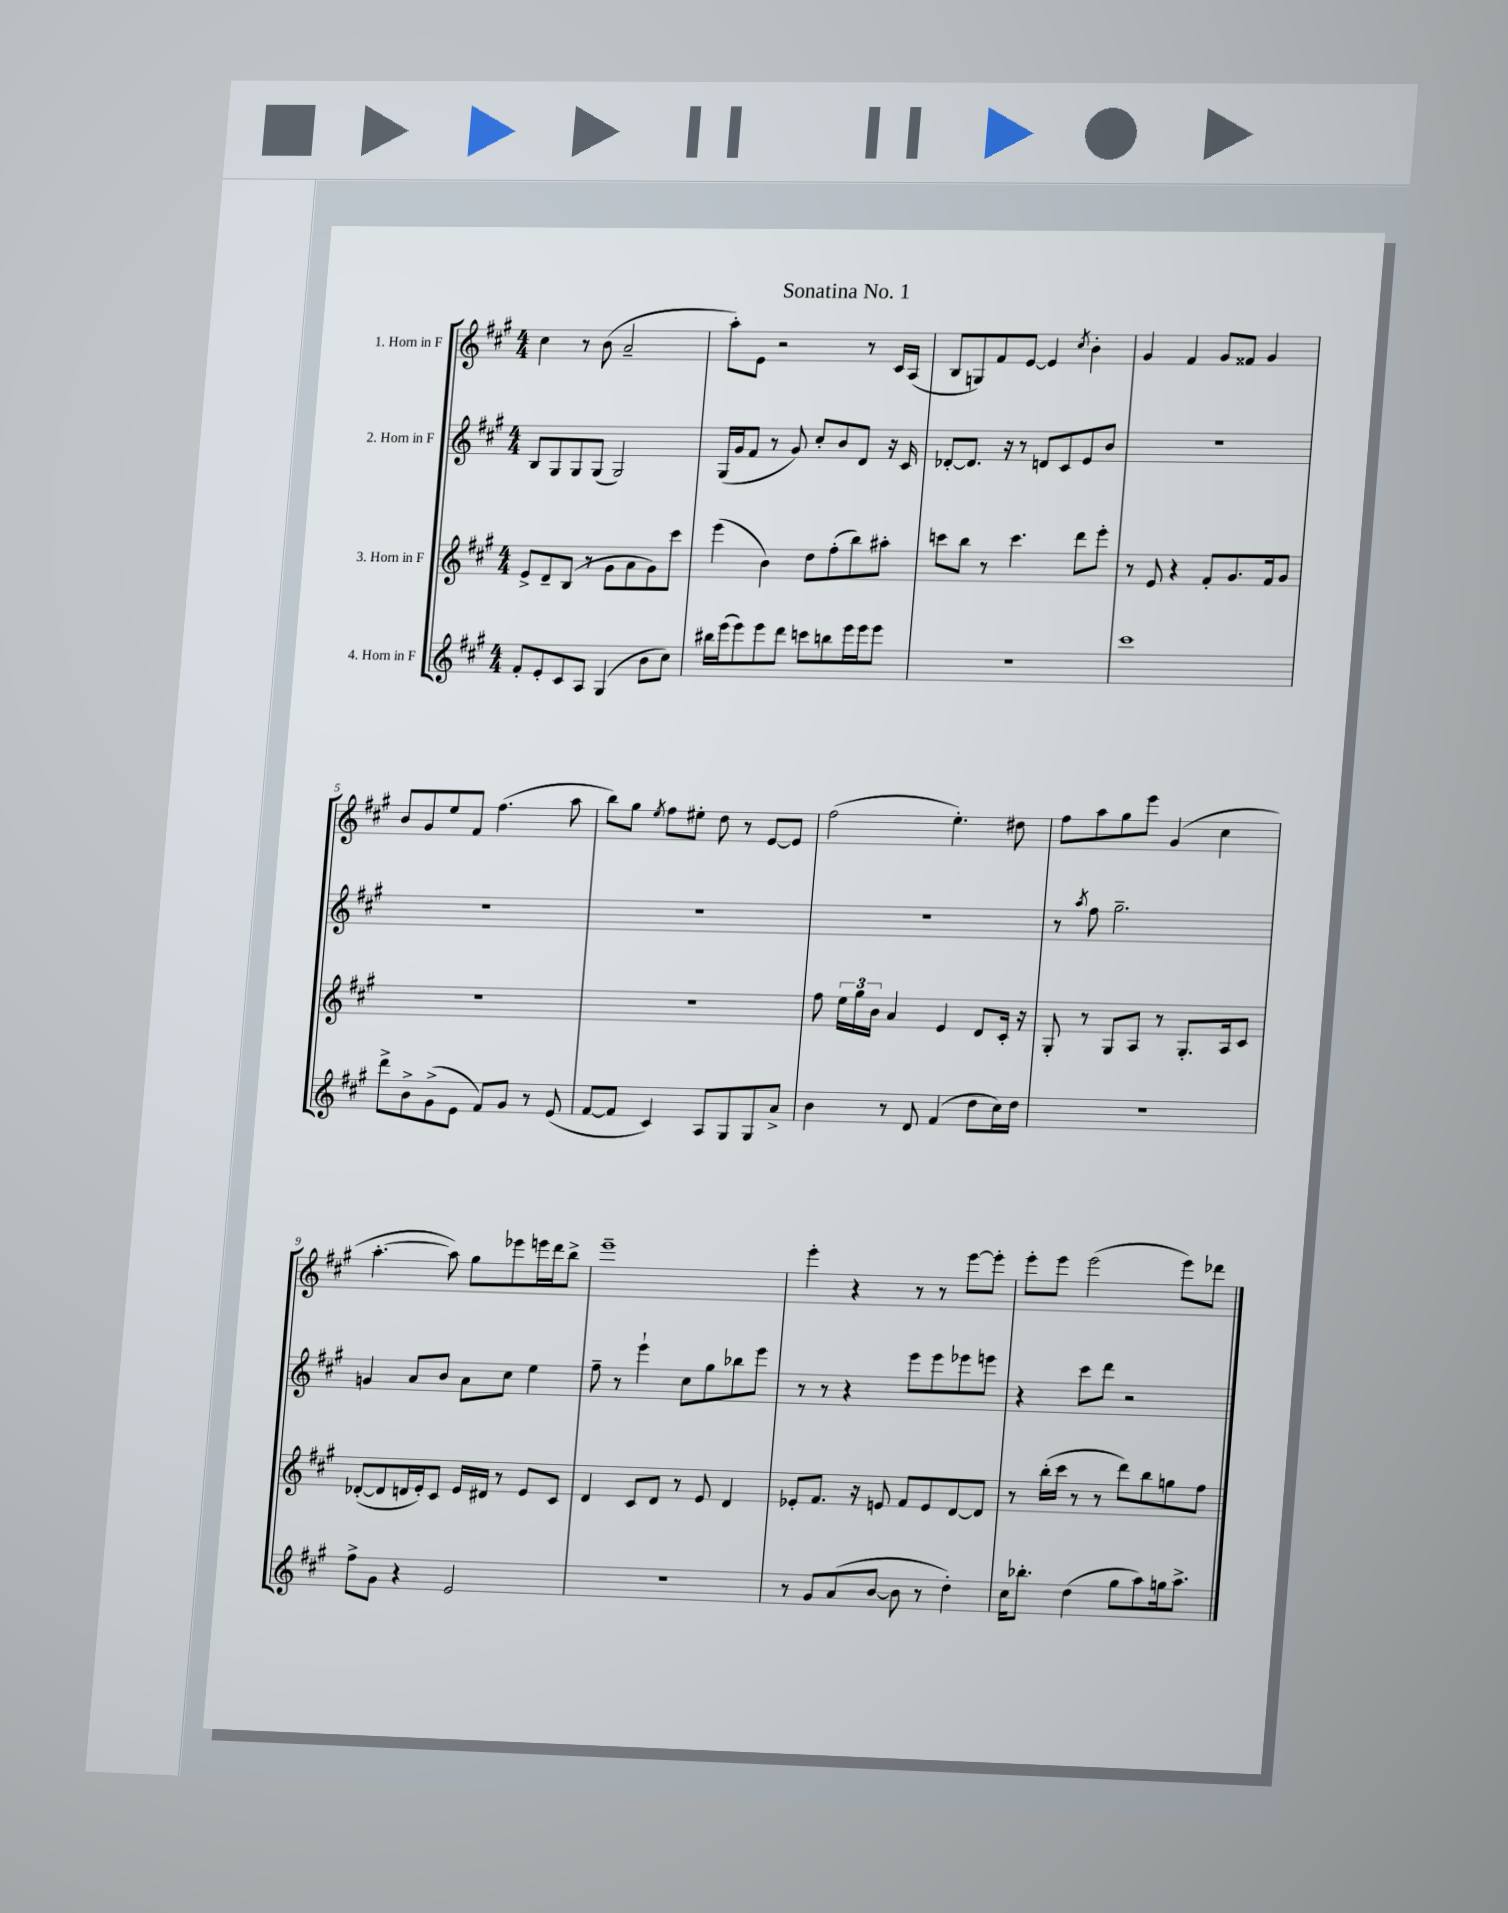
\header { title = "Sonatina No. 1" }
<<
\new StaffGroup <<
\new Staff = "s0" \with { instrumentName = "1. Horn in F" } {
    \clef treble \key a \major \numericTimeSignature \time 4/4
    \autoBeamOff cis''4 r8 b'8( a'2-- |
    a''8[-.) e'8] r2 r8 cis'16[ a16]( |
    b8[ g8) fis'8 e'8]~ e'4 \acciaccatura { cis''8 } b'4-. |
    gis'4 fis'4 gis'8[ fisis'8] gis'4 |
    b'8[ gis'8 e''8 fis'8] fis''4.( a''8 |
    b''8[) gis''8] \acciaccatura { e''8 } fis''8[ eis''8]-. d''8 r8 e'8[~ e'8] |
    fis''2( e''4.-.) dis''8 |
    fis''8[ a''8 gis''8 e'''8] gis'4( cis''4 |
    a''4.~-. a''8) gis''8[ ees'''8 e'''16 d'''16 b''8]-> |
    e'''1-- |
    e'''4-. r4 r8 r8 e'''8[~ e'''8]-. |
    e'''8[-. e'''8] e'''2( e'''8[) des'''8] \bar "|." |
}
\new Staff = "s1" \with { instrumentName = "2. Horn in F" } {
    \clef treble \key a \major \numericTimeSignature \time 4/4
    \autoBeamOff b8[ gis8 gis8 gis8]( gis2) |
    gis16[( gis'16 fis'8] r8 gis'8) cis''8[-. b'8 d'8] r16 cis'16 |
    des'8[~-. des'8.] r16 r8 d'8[ cis'8 e'8 b'8] |
    R1 |
    R1 |
    R1 |
    R1 |
    r8 \acciaccatura { a''8 } fis''8 gis''2.-- |
    g'4 a'8[ b'8] a'8[ cis''8] e''4 |
    fis''8-- r8 e'''4-! cis''8[ gis''8 bes''8 e'''8] |
    r8 r8 r4 e'''8[ e'''8 ees'''8 e'''8] |
    r4 cis'''8[ d'''8] r2 \bar "|." |
}
\new Staff = "s2" \with { instrumentName = "3. Horn in F" } {
    \clef treble \key a \major \numericTimeSignature \time 4/4
    \autoBeamOff e'8[-> d'8-- b8]( r8 gis'8[ a'8 gis'8) cis'''8] |
    e'''4( b'4) d''8[ fis''8-.( b''8) ais''8]-. |
    c'''8[ b''8] r8 c'''4. d'''8[ e'''8]-. |
    r8 e'8 r4 fis'8[-. gis'8. fis'16 gis'8] |
    R1 |
    R1 |
    fis''8 \tuplet 3/2 { e''16[ gis''16 b'16] } a'4 e'4 d'8[ cis'16]-. r16 |
    gis8-. r8 gis8[ a8] r8 gis8.[-. a16 cis'8] |
    des'8[~-.( des'8 d'16 e'16-.) cis'8] e'16[ dis'16] r8 e'8[ cis'8] |
    d'4 cis'8[ d'8] r8 e'8 d'4 |
    ees'8[-. fis'8.] r16 e'8 fis'8[ e'8 d'8~ d'8] |
    r8 b''16[-.( cis'''16] r8 r8 d'''8[) b''8 g''8 fis''8] \bar "|." |
}
\new Staff = "s3" \with { instrumentName = "4. Horn in F" } {
    \clef treble \key a \major \numericTimeSignature \time 4/4
    \autoBeamOff fis'8[-. e'8-. cis'8 a8] gis4( b'8[ cis''8]) |
    bis''16[ e'''16( e'''8) e'''8 d'''8] c'''8[ b''8 e'''16 e'''16 e'''8] |
    R1 |
    cis'''1 |
    d'''8[-> b'8-> gis'8->( e'8] fis'8[) gis'8] r8 e'8( |
    fis'8[~ fis'8] cis'4) a8[ gis8 gis8 a'8]-> |
    b'4 r8 d'8 fis'4( d''8[ cis''16) d''16] |
    R1 |
    fis''8[-> gis'8] r4 e'2 |
    R1 |
    r8 gis'8[ a'8( b'8]~ b'8 r8 d''4-.) |
    cis''16[ bes''8.]-. d''4( gis''8[ a''8) g''16 a''8.]-> \bar "|." |
}
>>
>>
